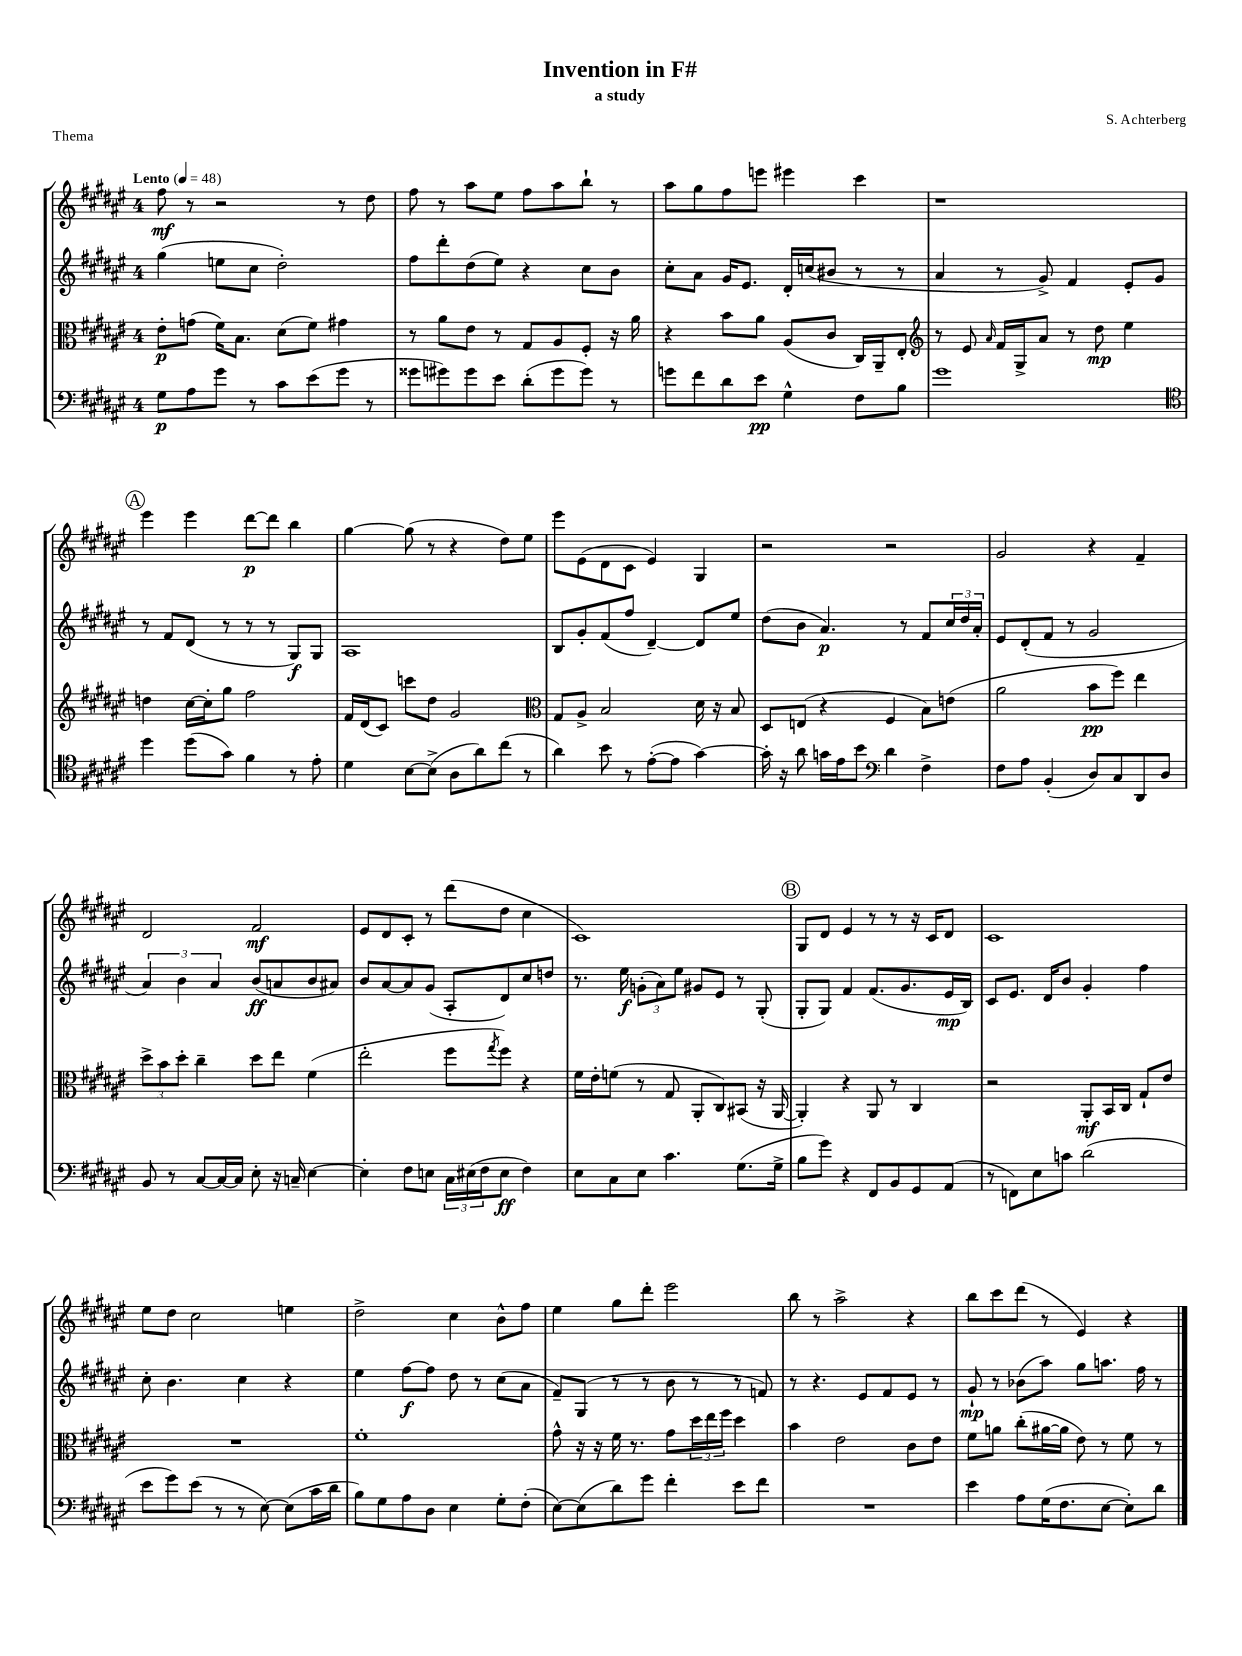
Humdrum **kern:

**kern	**kern	**kern	**kern
*staff4	*staff3	*staff2	*staff1
*clefF4	*clefC3	*clefG2	*clefG2
*k[f#c#g#d#a#e#]	*k[f#c#g#d#a#e#]	*k[f#c#g#d#a#e#]	*k[f#c#g#d#a#e#]
*M4/4	*M4/4	*M4/4	*M4/4
*MM48	*MM48	*MM48	*MM48
8G#	8e#'	(4gg#	8ff#
8A#	(8g	.	8r
8g#	16f#)	8ee	2r
.	8.B	.	.
8r	.	8cc#	.
8c#	(8d#	2dd#')	.
(8e#	8f#)	.	.
8g#	4g#	.	8r
8r	.	.	8dd#
=	=	=	=
8g##	8r	8ff#	8ff#
8g#)	8a#	8ddd#'	8r
8g#	8e#	(8dd#	8aa#
8e#	8r	8ee#)	8ee#
(8d#'	8G#	4r	8ff#
8g#	8A#	.	8aa#
8g#)	8F#'	8cc#	8bb`
8r	16r	8b	8r
.	16a#	.	.
=	=	=	=
8g	4r	8cc#'	8aa#
8f#	.	8a#	8gg#
8d#	8b	16g#	8ff#
.	.	8.e#	.
8e#	8a#	.	8eee
4G#^^	(8A#	16d#'	4eee#
.	.	(16cc	.
.	8c#	8b#	.
8F#	16C#)	8r	4ccc#
.	16AA#~	.	.
8B	8E#'	8r	.
=	=	=	=
*	*clefG2	*	*
1g#	8r	4a#	1r
.	8e#	.	.
.	16qqa#	.	.
.	16f#	8r	.
.	16G#^	.	.
.	8a#	8g#^)	.
.	8r	4f#	.
.	8dd#	.	.
.	4ee#	8e#'	.
.	.	8g#	.
=	=	=	=
*clefC4	*	*	*
4dd#	4dd	8r	4eee#
.	.	8f#	.
(8dd#	[16cc#	(8d#	4eee#
.	16cc#']	.	.
8g#)	8gg#	8r	.
4f#	2ff#	8r	[8ddd#
.	.	8r	8ddd#]
8r	.	8G#)	4bb
8e#'	.	8G#	.
=	=	=	=
4d#	16f#	1A#	[4gg#
.	(16d#	.	.
.	8c#)	.	.
[8B	8ccc	.	(8gg#]
(8B^]	8dd#	.	8r
8A#	2g#	.	4r
8a#)	.	.	.
(8cc#	.	.	8dd#)
8r	.	.	8ee#
=	=	=	=
*	*clefC3	*	*
4a#)	8G#	8B	8eee#
.	8A#^	8g#'	(8e#
8b	2B	(8f#	8d#
8r	.	8ff#	8c#
([8e#'	.	[4d#~)	4e#)
8e#]	.	.	.
[4g#)	16d#	8d#]	4G#
.	16r	.	.
.	8B	8ee#	.
=	=	=	=
16g#']	8D#	(8dd#	2r
16r	.	.	.
8a#	(8E	8b	.
16g	4r	4.a#)	.
16e#	.	.	.
8b	.	.	.
*clefF4	*	*	*
4d#	4F#	.	2r
.	.	8r	.
4F#^	8B)	8f#	.
.	(8e	24cc#	.
.	.	24dd#	.
.	.	24a#'	.
=	=	=	=
8F#	2a#	8e#	2g#
8A#	.	(8d#'	.
(4BB'	.	8f#	.
.	.	8r	.
8D#)	8b	2g#	4r
8C#	8ff#)	.	.
8DD#	4ee#	.	4f#~
8D#	.	.	.
=	=	=	=
8BB	12dd#^	6a#)	2d#
.	12b	.	.
8r	.	.	.
.	12dd#'	6b	.
[8C#	4cc#~	.	.
.	.	6a#	.
16C#_	.	.	.
16C#]	.	.	.
8E#'	8dd#	(8b	2f#
16r	8ee#	8a	.
16C~	.	.	.
[4E#	(4f#	8b	.
.	.	8a#)	.
=	=	=	=
4E#']	2ee#'	8b	8e#
.	.	[8a#	8d#
8F#	.	8a#]	8c#'
8E	.	(8g#	8r
24C#	8ff#	8A#'	(8ddd#
(24E#	.	.	.
24F#	.	.	.
.	8qgg#	.	.
8E#	8ff#)	8d#)	8dd#
4F#)	4r	8cc#	4cc#
.	.	8dd	.
=	=	=	=
8E#	16f#	8.r	1c#)
.	16e#'	.	.
8C#	(8f	.	.
.	.	16ee#	.
8E#	8r	(12g'	.
.	.	12a#)	.
4.c#	8G#	.	.
.	.	12ee#	.
.	8AA#'	8g#	.
.	8C#)	8e#	.
(8.G#	(8BB#	8r	.
.	16r	(8G#'	.
16G#^	[16AA#	.	.
=	=	=	=
8B	4AA#'])	8G#'	8G#
8g#)	.	8G#)	8d#
4r	4r	4f#	4e#
8FF#	8AA#	(8.f#	8r
8BB	8r	.	8r
.	.	8.g#	.
8GG#	4C#	.	16r
.	.	.	16c#
(8AA#	.	16e#	8d#
.	.	16B)	.
=	=	=	=
8r	2r	8c#	1c#
8FF)	.	8.e#	.
8E#	.	.	.
.	.	16d#	.
8c	.	8b	.
(2d#	8AA#'	4g#'	.
.	16BB	.	.
.	16C#	.	.
.	8G#`	4ff#	.
.	8e#	.	.
=	=	=	=
8e#	1r	8cc#'	8ee#
8g#)	.	4.b	8dd#
(8e#	.	.	2cc#
8r	.	.	.
8r	.	4cc#	.
[8E#)	.	.	.
(8E#]	.	4r	4ee
16c#	.	.	.
16d#	.	.	.
=	=	=	=
8B)	1f#'	4ee#	2dd#^
8G#	.	.	.
8A#	.	[8ff#	.
8D#	.	8ff#]	.
4E#	.	8dd#	4cc#
.	.	8r	.
8G#'	.	(8cc#	8b^^
(8F#'	.	8a#	8ff#
=	=	=	=
[8E#)	8g#^^	8f#~)	4ee#
(8E#]	16r	(8G#	.
.	16r	.	.
8d#)	16f#	8r	8gg#
.	8.r	.	.
8g#	.	8r	8ddd#'
4f#'	8g#	8b	2eee#
.	24dd#	8r	.
.	24ee#	.	.
.	24ff#	.	.
8e#	4dd#	8r	.
8f#	.	8f)	.
=	=	=	=
1r	4b	8r	8bb
.	.	4.r	8r
.	2e#	.	2aa#^
.	.	8e#	.
.	.	8f#	.
.	8c#	8e#	4r
.	8e#	8r	.
=	=	=	=
4e#	8f#	8g#`	8bb
.	8a	8r	8ccc#
8A#	(8cc#'	(8b-	(8ddd#
(16G#	[16a#	8aa#)	8r
8.F#	16a#]	.	.
.	8e#)	8gg#	4e#)
[8E#	8r	8.aa	.
8E#'])	8f#	.	4r
.	.	16ff#	.
8d#	8r	8r	.
==	==	==	==
*-	*-	*-	*-
